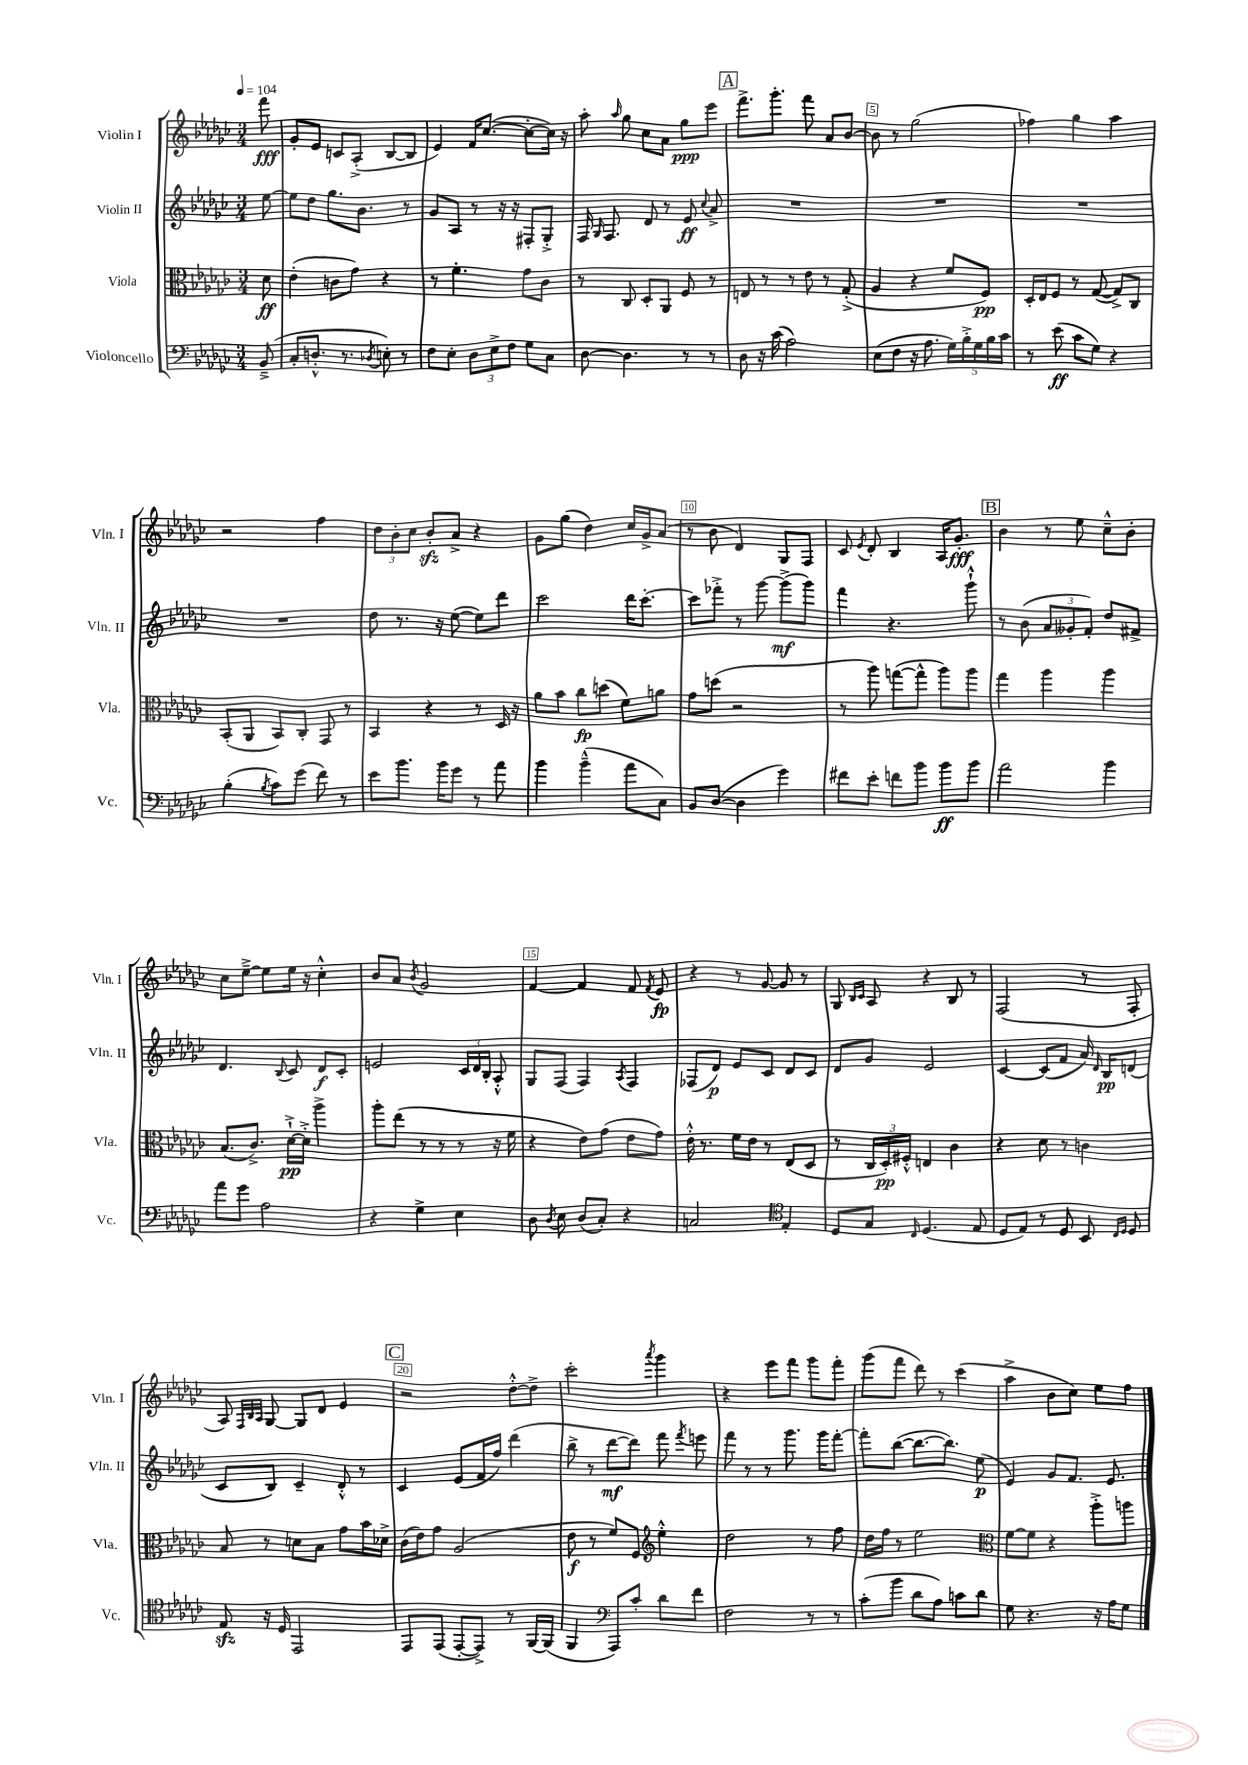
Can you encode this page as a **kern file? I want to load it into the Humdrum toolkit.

**kern	**dynam	**kern	**dynam	**kern	**dynam	**kern	**dynam
*part4	*part4	*part3	*part3	*part2	*part2	*part1	*part1
*staff4	*staff4	*staff3	*staff3	*staff2	*staff2	*staff1	*staff1
*I"Violoncello	*	*I"Viola	*	*I"Violin II	*	*I"Violin I	*
*I'Vc.	*	*I'Vla.	*	*I'Vln. II	*	*I'Vln. I	*
*clefF4	*	*clefC3	*	*clefG2	*	*clefG2	*
*k[b-e-a-d-g-c-]	*	*k[b-e-a-d-g-c-]	*	*k[b-e-a-d-g-c-]	*	*k[b-e-a-d-g-c-]	*
*M3/4	*	*M3/4	*	*M3/4	*	*M3/4	*
*MM104	*	*MM104	*	*MM104	*	*MM104	*
=	=	=	=	=	=	=	=
(8BB-~^/	.	8d-\	ff	[8ee-\	.	8fff\	fff
=1	=1	=1	=1	=1	=1	=1	=1
8C-'/L	.	(4e-'\	.	8ee-\L]	.	8g-'/L	.
8.Dn'^^/J	.	.	.	8dd-\J	.	8e-/J	.
.	.	8cn\L	.	8.gg-\L	.	8cn/L	.
8.r	.	.	.	.	.	.	.
.	.	8g-\J)	.	.	.	(8A-'^/J	.
.	.	.	.	8.b-\J	.	.	.
8qD-X/	.	.	.	.	.	.	.
8En'\)	.	4r	.	.	.	[8B-/L	.
8r	.	.	.	8r	.	8B-/J]	.
=2	=2	=2	=2	=2	=2	=2	=2
8F\L	.	8r	.	8g-/L	.	4e-/)	.
8E-'\J	.	4.f'\	.	8A-/J	.	.	.
12D-\L	.	.	.	8r	.	16f/KL	.
.	.	.	.	.	.	([8.cc-/J	.
12E-^\	.	.	.	.	.	.	.
.	.	.	.	16r	.	.	.
12F\J	.	.	.	.	.	.	.
.	.	.	.	16r	.	.	.
8G-\L	.	8g-\L	.	8F#X'/L	.	8cc-'\L_	.
8C-\J	.	8c-\J	.	8G-'^/J	.	16cc-\Jk])	.
.	.	.	.	.	.	16r	.
=3	=3	=3	=3	=3	=3	=3	=3
[8D-\	.	8r	.	16F/	.	8aa-'\	.
.	.	.	.	16qqG-/	.	.	.
.	.	.	.	8.F/	.	.	.
.	.	.	.	.	.	16qqaa-/	.
4.D-\]	.	8C-/	.	.	.	8gg-\	.
.	.	8D-'/L	.	8d-/	.	8cc-\L	.
.	.	8AA-/J	.	8r	.	8a-\J	.
8r	.	8F/	.	8e-/	ff	8gg-\L	ppp
.	.	.	.	8qqcc-/	.	.	.
8r	.	8r	.	8a-^/	.	8eee-\J	.
!!LO:REH:place=s1:t=A
=4	=4	=4	=4	=4	=4	=4	=4
8D-\	.	8En/	.	2.r	.	8.fff^\L	.
16r	.	8r	.	.	.	.	.
(16c-\	.	.	.	.	.	8.ggg-'\J	.
2A-\)	.	8r	.	.	.	.	.
.	.	8e-\	.	.	.	8fff\	.
.	.	8r	.	.	.	8a-/L	.
.	.	(8G-'^/	.	.	.	[8b-/J	.
=5	=5	=5	=5	=5	=5	=5	=5
(8E-\L	.	4A-/	.	2.r	.	8b-\]	.
8F\J	.	.	.	.	.	8r	.
16r	.	4r	.	.	.	(2gg-\	.
8.A-\	.	.	.	.	.	.	.
20G-\LL)	.	8f/L	.	.	.	.	.
20B-'^\	.	.	.	.	.	.	.
20G-\	.	.	.	.	.	.	.
.	.	8F/J)	pp	.	.	.	.
20B-\	.	.	.	.	.	.	.
20c-\JJ	.	.	.	.	.	.	.
=6	=6	=6	=6	=6	=6	=6	=6
8r	.	16D-'/LL	.	2.r	.	4ff-X\)	.
.	.	16E-/J	.	.	.	.	.
(8e-\	ff	8F/J	.	.	.	.	.
8c-\L	.	8r	.	.	.	4gg-\	.
8G-\J)	.	([8G-/	.	.	.	.	.
4r	.	8G-^/L])	.	.	.	4aa-\	.
.	.	8C-/J	.	.	.	.	.
!!LO:LB:g=z
=7	=7	=7	=7	=7	=7	=7	=7
(4B-'\	.	(8BB-'/L	.	2.r	.	2r	.
.	.	8AA-/J	.	.	.	.	.
8qB-/	.	.	.	.	.	.	.
8c-\L)	.	8BB-/L)	.	.	.	.	.
(8g-\J	.	8C-'/J	.	.	.	.	.
8f\)	.	8GG-/	.	.	.	4ff\	.
8r	.	8r	.	.	.	.	.
=8	=8	=8	=8	=8	=8	=8	=8
8e-\L	.	4BB-/	.	8dd-\	.	12dd-\L	.
.	.	.	.	.	.	12b-'\	.
8.b-\J	.	.	.	8.r	.	.	.
.	.	.	.	.	.	12cc-\J	.
.	.	4r	.	.	.	8b-zz'/L	.
16b-\KL	.	.	.	16r	.	.	.
8g-\J	.	.	.	([8ee-\	.	8a-^/J	.
8r	.	8r	.	8ee-\L])	.	4r	.
8a-\	.	16D-/	.	8ddd-\J	.	.	.
.	.	16r	.	.	.	.	.
=9	=9	=9	=9	=9	=9	=9	=9
4b-\	.	8a-\L	.	2ccc-\	.	8g-\L	.
.	.	8b-\J	.	.	.	(8gg-\J	.
(4b-~^^\	.	8cc-\L	fp	.	.	4dd-\)	.
.	.	(8ddn\J	.	.	.	.	.
8a-\L	.	8f\L)	.	16ddd-\KL	.	16cc-/LL	.
.	.	.	.	[8.ccc-'\J	.	16g-^/J	.
8C-\J)	.	8an\J	.	.	.	(8a-/J	.
=10	=10	=10	=10	=10	=10	=10	=10
8BB-/L	.	8g-\L	.	8ccc-\L]	.	8r	.
([8D-/J	.	(8ddn\J	.	8fff-X'^\J	.	8b-\	.
4D-\]	.	2r	.	8r	.	4d-/)	.
.	.	.	.	[8ggg-\	.	.	.
4g-\)	.	.	.	(8ggg-^\L]	mf	8G-/L	.
.	.	.	.	8ggg-\J)	.	8F/J	.
=11	=11	=11	=11	=11	=11	=11	=11
8f#X\L	.	8r	.	4fff\	.	8c-/	.
.	.	.	.	.	.	8qe-/	.
8e-'\J	.	8aa-\)	.	.	.	8d-'/	.
8fn\L	.	([8ggn\L	.	4.r	.	4B-/	.
8b-\J	.	8gg^^\J]	.	.	.	.	.
8b-\L	ff	8aa-\L)	.	.	.	16A-/KL	.
.	.	.	.	.	.	8.g-'/J	fff
8b-\J	.	8aa-\J	.	8ggg-`^^\	.	.	.
!!LO:REH:place=s1:t=B
=12	=12	=12	=12	=12	=12	=12	=12
2a-\	.	4gg-\	.	8r	.	4b-\	.
.	.	.	.	(8b-\	.	.	.
.	.	4aa-\	.	12a-/L	.	8r	.
.	.	.	.	12g--X'/	.	.	.
.	.	.	.	.	.	8ee-\	.
.	.	.	.	12f'/J)	.	.	.
4b-\	.	4aa-\	.	8dd-/L	.	8cc-~^^\L	.
.	.	.	.	8f#X^/J	.	8b-'\J	.
!!LO:LB:g=z
=13	=13	=13	=13	=13	=13	=13	=13
8a-\L	.	(8.B-/L	.	4.d-/	.	8cc-\L	.
8g-\J	.	.	.	.	.	[8ee-~^\J	.
.	.	8.c-^/J)	.	.	.	.	.
2A-\	.	.	.	.	.	8ee-\L]	.
.	.	.	.	8qqB-/	.	.	.
.	.	[16d-`^\LL	pp	8c-/	.	16ee-\Jk	.
.	.	16d-'^\JJ]	.	.	.	16r	.
.	.	4aa-^\	.	8d-/L	f	4cc-'^^\	.
.	.	.	.	8c-'/J	.	.	.
=14	=14	=14	=14	=14	=14	=14	=14
4r	.	8aa-'\L	.	2en/	.	8b-/L	.
.	.	(8ee-\J	.	.	.	8a-/J	.
.	.	.	.	.	.	8qb-/	.
4G-^\	.	8r	.	.	.	2g-/	.
.	.	8r	.	.	.	.	.
4E-\	.	8r	.	24c-/LL	.	.	.
.	.	.	.	24d-/	.	.	.
.	.	.	.	24B-'/JJ	.	.	.
.	.	16r	.	8A-'^^/	.	.	.
.	.	16f\	.	.	.	.	.
=15	=15	=15	=15	=15	=15	=15	=15
8D-\	.	4r	.	8G-/L	.	[4f/	.
8qD-/	.	.	.	.	.	.	.
8E-\	.	.	.	(8F/J	.	.	.
(8D-/L	.	8e-\L)	.	4F/)	.	4f/]	.
8C-'/J)	.	(8g-\J	.	.	.	.	.
.	.	.	.	8qA-/	.	.	.
4r	.	8e-\L	.	4F/	.	8f/	.
.	.	.	.	.	.	8qf/	.
.	.	8g-\J)	.	.	.	8e-/	fp
=16	=16	=16	=16	=16	=16	=16	=16
2Cn/	.	16e-'^^\	.	(8F-X/L	.	4r	.
.	.	8.r	.	.	.	.	.
.	.	.	.	8d-/J)	p	.	.
.	.	16f\LL	.	8e-/L	.	8r	.
.	.	16e-\JJ	.	.	.	.	.
.	.	8r	.	8c-/J	.	[8g-/	.
*clefC4	*	*	*	*	*	*	*
4E-'/	.	(8E-/L	.	8d-/L	.	8g-/]	.
.	.	8D-/J	.	8c-/J	.	8r	.
=17	=17	=17	=17	=17	=17	=17	=17
8D-/L	.	8r	.	8d-/L	.	8G-/	.
.	.	.	.	.	.	16qqB-/LL	.
.	.	.	.	.	.	16qqc-/JJ	.
8G-/J	.	24C-/LL	.	8g-/J	.	8A-/	.
.	.	24D-'/)	pp	.	.	.	.
.	.	24F#X'^^/JJ	.	.	.	.	.
16qqC-/	.	.	.	.	.	.	.
(4.D-/	.	4En/	.	2e-/	.	4r	.
.	.	4c-\	.	.	.	8B-/	.
8E-/	.	.	.	.	.	8r	.
=18	=18	=18	=18	=18	=18	=18	=18
8D-/L	.	4r	.	[4c-/	.	(2F/	.
8E-/J)	.	.	.	.	.	.	.
8r	.	8d-\	.	(8c-/L]	.	.	.
8D-/	.	8r	.	8f/J	.	.	.
8BB-/	.	4cn\	.	16a-/)	.	8r	.
.	.	.	.	16qqd-/	.	.	.
.	.	.	.	16B-/KL	pp	.	.
16qqC-/LL	.	.	.	.	.	.	.
16qqD-/JJ	.	.	.	.	.	.	.
8D-/	.	.	.	(8dn/J	.	8F'/	.
!!LO:LB:g=z
=19	=19	=19	=19	=19	=19	=19	=19
8E-zz/	.	8B-/	.	8c-/L	.	8A-/)	.
.	.	.	.	.	.	32qqF/LLL	.
.	.	.	.	.	.	32qqB-/	.
.	.	.	.	.	.	32qqA-/JJJ	.
16r	.	8r	.	8B-/J)	.	[8G-/	.
16D-/	.	.	.	.	.	.	.
2EE-/	.	8dn\L	.	4c-~/	.	8G-/L]	.
.	.	8B-\J	.	.	.	8d-/J	.
.	.	8g-\L	.	8d-'^^/	.	4e-/	.
.	.	16b-\L	.	8r	.	.	.
.	.	16d-X^\JJ	.	.	.	.	.
!!LO:REH:place=s1:t=C
=20	=20	=20	=20	=20	=20	=20	=20
8EE-/L	.	(16c-\LL	.	4c-/	.	2r	.
.	.	16e-\J)	.	.	.	.	.
(8EE-/J	.	8g-\J	.	.	.	.	.
[8EE-'/L	.	(2A-/	.	(8e-/L	.	.	.
8EE-^/J])	.	.	.	16f/L	.	.	.
.	.	.	.	16ff/JJ)	.	.	.
8r	.	.	.	(4ddd-\	.	[8dd-'^^\L	.
[16FF/LL	.	.	.	.	.	8dd-^\J]	.
(16FF/JJ]	.	.	.	.	.	.	.
=21	=21	=21	=21	=21	=21	=21	=21
4FF/	.	8e-\	f	8bb-^\	.	2ccc-'\	.
.	.	8r	.	8r	.	.	.
*clefF4	*	*	*	*	*	*	*
8AAA-/L)	.	8f/L)	.	[8ddd-\L	mf	.	.
8c-'/J	.	8F/J	.	8ddd-\J])	.	.	.
*	*	*clefG2	*	*	*	*	*
.	.	.	.	.	.	8qaaa-/	.
8d-\L	.	4ee-'^^\	.	8fff\	.	4ggg-\	.
.	.	.	.	8qfff/	.	.	.
8f\J	.	.	.	8eeen\	.	.	.
=22	=22	=22	=22	=22	=22	=22	=22
2F\	.	2dd-\	.	8fff\	.	4r	.
.	.	.	.	8r	.	.	.
.	.	.	.	8r	.	8eee-\L	.
.	.	.	.	8.ggg-\	.	8fff\J	.
8r	.	8r	.	.	.	8ggg-\L	.
.	.	.	.	16ggg-\KL	.	.	.
8r	.	8ff\	.	[8fff'\J	.	8fff'\J	.
=23	=23	=23	=23	=23	=23	=23	=23
(8c-'\L	.	16dd-\LL	.	8fff'\L]	.	(8ggg-\L	.
.	.	16ff\JJ	.	.	.	.	.
8b-\J	.	8r	.	([8bb-\J	.	8fff\J	.
8d-\L	.	2ee-\	.	8.bb-\L_	.	8ddd-\)	.
8A-\J)	.	.	.	.	.	8r	.
.	.	.	.	8.bb-\J])	.	.	.
8cn\L	.	.	.	.	.	(4ccc-\	.
8d-\J	.	.	.	(8ee-\	p	.	.
=24	=24	=24	=24	=24	=24	=24	=24
*	*	*clefC3	*	*	*	*	*
8G-\	.	[8f\L	.	4e-/)	.	4aa-^\	.
4.r	.	8f\J]	.	.	.	.	.
.	.	4r	.	8g-/L	.	8b-\L	.
.	.	.	.	8.f/J	.	8cc-\J)	.
16r	.	8aa-'^\L	.	.	.	8ee-\L	.
16A-\KL	.	.	.	8.e-/	.	.	.
8G-\J	.	8aan\J	.	.	.	8ff\J	.
==	==	==	==	==	==	==	==
*-	*-	*-	*-	*-	*-	*-	*-
